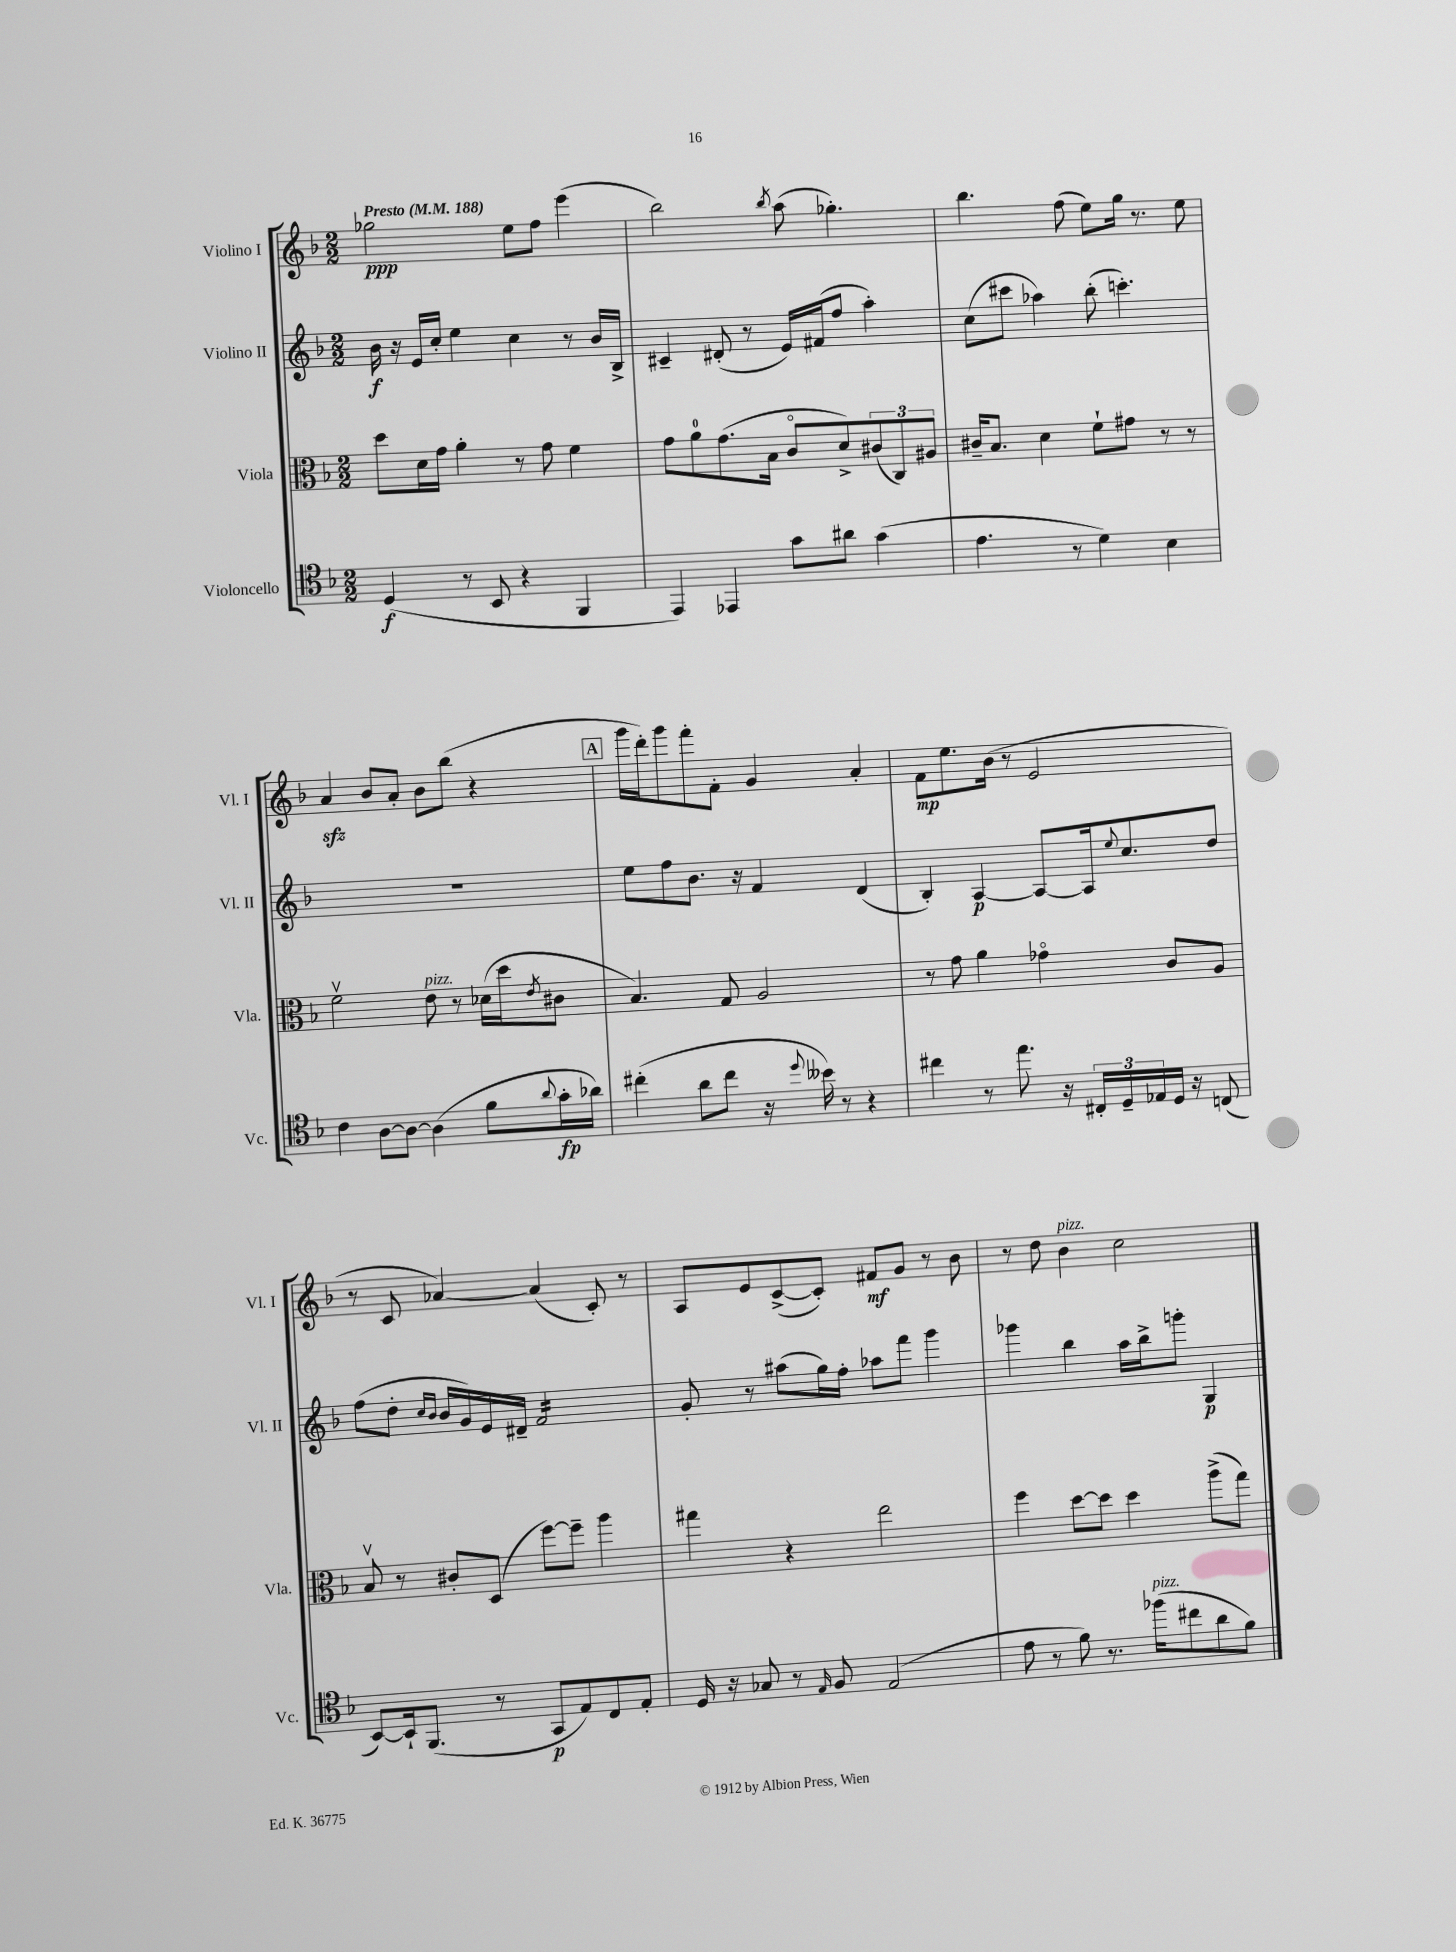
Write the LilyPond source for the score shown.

<<
\new StaffGroup <<
\new Staff = "s0" \with { instrumentName = "Violino I" shortInstrumentName = "Vl. I" } {
    \clef treble \key f \major \numericTimeSignature \time 2/2 \tempo "Presto" 4 = 188
    ges''2\ppp e''8 f''8 e'''4( |
    bes''2) \acciaccatura { bes''8 } a''8( ges''4.-.) |
    bes''4. f''8( e''8) g''16 r8. e''8 |
    a'4\sfz bes'8 a'8-. bes'8 bes''8( r4 |
    \mark \markup { \box "A" } g'''16 d'''16-.) g'''8 f'''8-. f'8-. g'4 a'4-. |
    f'8\mp e''8. bes'16( r8 e'2 |
    r8 c'8 aes'4~) aes'4( c'8-.) r8 |
    a8 e'8 c'8~->( c'8-.) fis'8\mf g'8 r8 bes'8 |
    r8 d''8 bes'4^\markup { \italic "pizz." } c''2 \bar "|." |
}
\new Staff = "s1" \with { instrumentName = "Violino II" shortInstrumentName = "Vl. II" } {
    \clef treble \key f \major \numericTimeSignature \time 2/2
    bes'16\f r16 e'16 c''16-. e''4 c''4 r8 bes'16 bes16-> |
    cis'4-- dis'8-.( r8 e'16) fis'16( f''8 a''4-.) |
    c''8( cis'''8 aes''4) bes''8-.( c'''4.-.) |
    R1 |
    \mark \markup { \box "A" } e''8 f''8 bes'8. r16 f'4 d'4( |
    bes4-.) a4~\p a8~ a16 \appoggiatura { e''8 } c''8. d''8 |
    f''8( d''8-. \grace { c''16 bes'16 } bes'16 g'16) e'16 dis'16-- f'2:16 |
    g'8-. r8 ais''8( g''16) f''16-. aes''8 f'''8 g'''4 |
    ges'''4 bes''4 a''16 bes''16-> g'''8-. g4\p \bar "|." |
}
\new Staff = "s2" \with { instrumentName = "Viola" shortInstrumentName = "Vla." } {
    \clef alto \key f \major \numericTimeSignature \time 2/2
    d''8 d'16 g'16 a'4-. r8 g'8 f'4 |
    g'8 a'8-0 g'8.( bes16 c'8\flageolet d'8->) \tuplet 3/2 { cis'8( c8) ais8 } |
    cis'16-- bes8. d'4 f'8-! gis'8 r8 r8 |
    f'2\upbow e'8^\markup { \italic "pizz." } r8 des'16( d''16 \acciaccatura { e'8 } cis'8 |
    \mark \markup { \box "A" } bes4.) g8 a2 |
    r8 g'8 a'4 ges'4\flageolet c'8 a8 |
    bes8\upbow r8 cis'8-. d8( f''8~) f''8-- a''4 |
    gis''4 r4 e''2 |
    f''4 d''8~ d''8 d''4 a''8->( g''8) \bar "|." |
}
\new Staff = "s3" \with { instrumentName = "Violoncello" shortInstrumentName = "Vc." } {
    \clef tenor \key f \major \numericTimeSignature \time 2/2
    d4\f( r8 bes,8 r4 f,4 |
    e,4) ees,4 g'8 ais'8 g'4( |
    e'4. r8 d'4) bes4 |
    c'4 a8~ a8~ a4( f'8 \appoggiatura { a'8 } g'16-.\fp aes'16) |
    \mark \markup { \box "A" } cis''4-.( a'8 cis''8 r16 \appoggiatura { d''8 } beses'16) r8 r4 |
    cis''4 r8 e''8. r16 \tuplet 3/2 { cis16-. d16-- ees16 } d16 r16 c8( |
    bes,8~) bes,16-! f,8.( r8 g,8\p e8) c8 e8-. |
    d16 r16 ges8 r8 \grace { e16 } f8 e2( |
    e'8 r8 f'8) r8. fes''16^\markup { \italic "pizz." }( cis''8 a'8 f'8) \bar "|." |
}
>>
>>
\layout { \context { \Score \remove "Bar_number_engraver" } }
